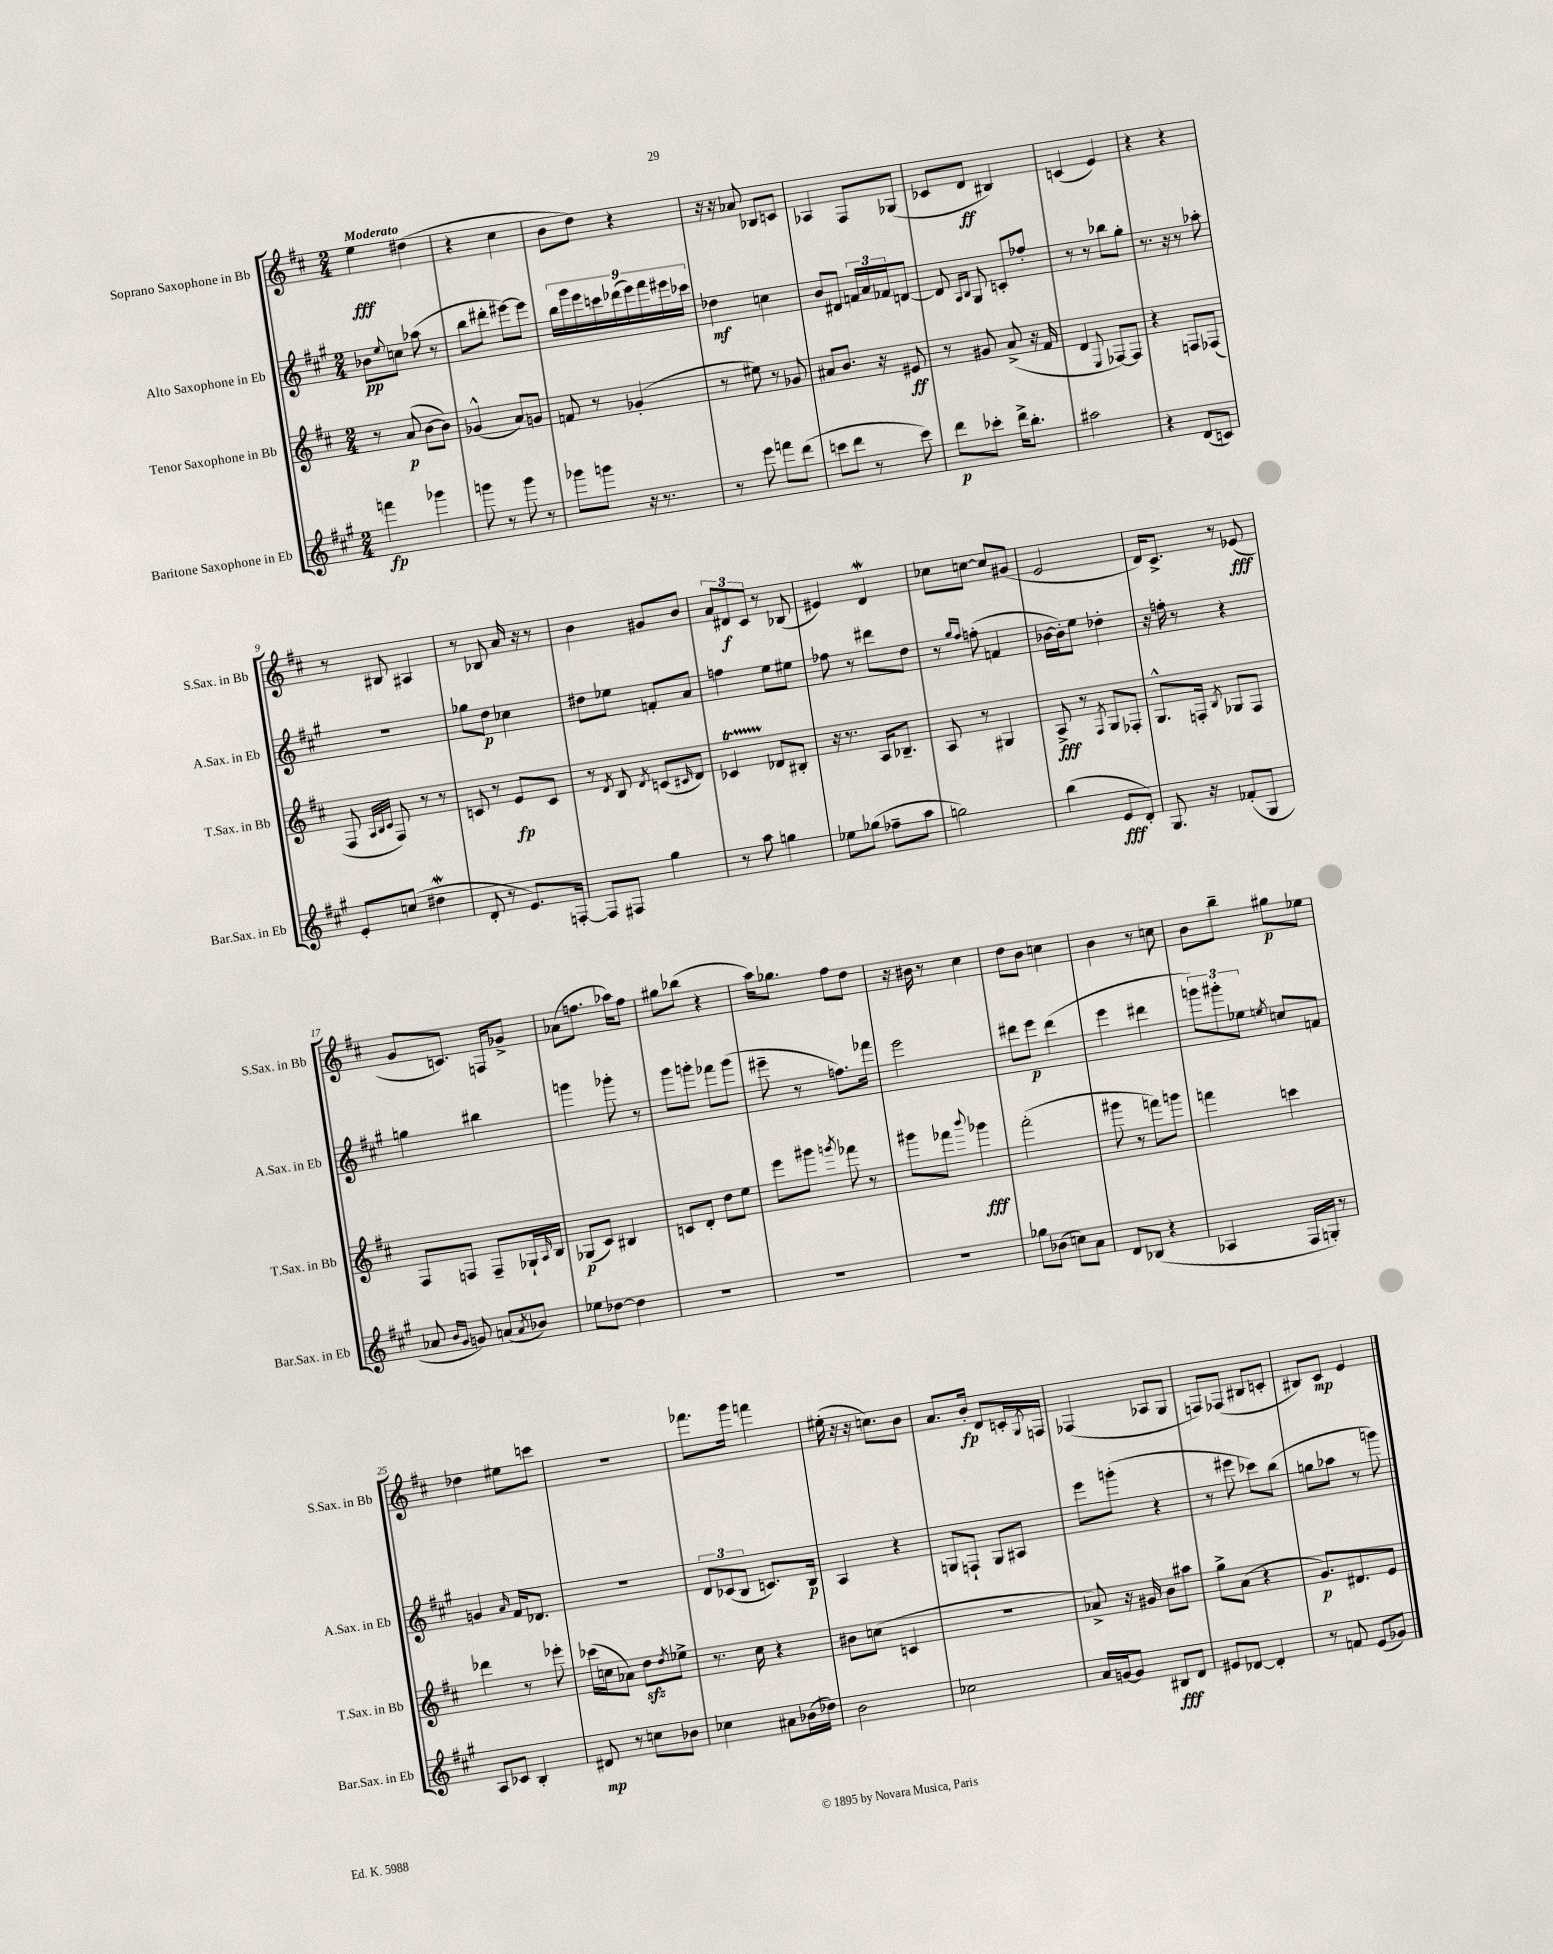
<<
\new StaffGroup <<
\new Staff = "s0" \with { instrumentName = "Soprano Saxophone in Bb" shortInstrumentName = "S.Sax. in Bb" } {
    \clef treble \key d \major \numericTimeSignature \time 2/4 \tempo "Moderato"
    e''4\fff dis''4( |
    r4 cis''4 |
    b'8 d''8) r4 |
    r16 r16 aes'8 bes8 c'8 |
    aes4 fis8 ges8( |
    ces'8 d'8\ff bis4) |
    c'4( e'4) |
    r4 r4 |
    r8 bis8 ais4 |
    r8 bes8 a'16 r16 r8 |
    b'4 gis'8 b'8 |
    \tuplet 3/2 { a'8 dis'8\f cis'8 } r8 bes8( |
    eis'4) d'4\mordent |
    ces''8 c''8~ c''8 gis'8( |
    e'2 |
    d'16) cis'8.-> r8 ees'8\fff( |
    g'8 c'8.) f16 ges'8-> |
    aes'8( f''8. aes''16) f''8 |
    gis''8 bes''8( r4 |
    a''16) ges''8. fis''8 d''8 |
    r16 bis'16 r8 cis''4 |
    d''8 b'8 c''4 |
    b'4 r8 c''8 |
    b'8 b''8-- gis''8\p ees''8 |
    des''4 eis''8 c'''8 |
    R2 |
    fes'''8. g'''16 f'''4 |
    eis''16-.( r16 r16 c''8.) b'8 |
    a'8. b'16-.\fp d'8 c'16-. \acciaccatura { g8 } f16 |
    fes4( aes8 g8 |
    f8) fes8( bis8 c'8-. |
    bis8) cis'8\mp e'4 \bar "|." |
}
\new Staff = "s1" \with { instrumentName = "Alto Saxophone in Eb" shortInstrumentName = "A.Sax. in Eb" } {
    \clef treble \key a \major \numericTimeSignature \time 2/4
    bes'8\pp \appoggiatura { e''8 } c''8 aes''8( r8 |
    b''8 dis'''8-. eis'''8~) eis'''8 |
    \tuplet 9/8 { b''16 gis'''16 e'''16 c'''16 des'''16( e'''16) fis'''16 eis'''16 ces'''16 } |
    des''4\mf c''4 |
    b'8 dis'8 \tuplet 3/2 { f'16 a'16 fes'16 } d'8~ |
    d'8 \grace { a16 b16 } gis8 c'8-. fes''8-. |
    r8 r8 bes''8 gis''8-. |
    r8. r16 r8 aes''8-. |
    R2 |
    ges''8 d''8\p ces''4 |
    dis''8 ees''8 f'8-. a'8 |
    f''4 e''8 eis''8 |
    fes''8 r8 dis'''8 d''8 |
    r8 \grace { gis''16 fis''16 } f''8-.( f'4 |
    bes'16~ bes'16-.) e''8 des''4-. |
    r16 f''16-. r8 r4 |
    g''4 bis''4 |
    g'''4 ges'''8-. r8 |
    gis'''8 g'''8-. fes'''8 g'''8( |
    eis'''8-- r8 f''8.) fes'''16 |
    e'''2 |
    dis'''8 e'''8\p dis'''4( |
    e'''4 dis'''4 |
    \tuplet 3/2 { g'''8) gis'''8-. ees''8 } \acciaccatura { e''8 } c''8 f'8 |
    g'4 \grace { a'16 } fis'16 des'8. |
    R2 |
    \tuplet 3/2 { d'8 ces'8( b8 } c'8.) b16\p |
    a4 r4 |
    g8 f8-! g8 ais8 |
    e'''8 g'''8-.( r4 |
    r8 eis'''8 ces'''8) b''8( |
    g''8 aes''8 r8 g'''8) \bar "|." |
}
\new Staff = "s2" \with { instrumentName = "Tenor Saxophone in Bb" shortInstrumentName = "T.Sax. in Bb" } {
    \clef treble \key d \major \numericTimeSignature \time 2/4
    r8 a'8\p( b'8~ b'8) |
    ges'4-^( a'8) g'8 |
    f'8 r8 ges'4-.( |
    r8 eis''8) r8 ges'8 |
    ais'8 b'8. r16 eis'8\ff |
    r8 gis'8 a'8->( r16 fis'16 |
    d'4 \appoggiatura { e8 } fes8~) fes8 |
    r4 f8 fes8( |
    fis8 \grace { a32 b32 cis'32 } fis8) r8 r8 |
    c'8 r8 e'8\fp c'8 |
    r8 \acciaccatura { d'8 } b8 \acciaccatura { d'8 } c'8( \grace { cis'16 } d'8) |
    ces'4\startTrillSpan des'8\stopTrillSpan bis8-. |
    r16 r8. a16 bes8.-- |
    a8 r8 gis4 |
    a8->\fff r8 \acciaccatura { fis8 } g8 fes8-. |
    g8.-^ f16-. \acciaccatura { b8 } ges8 f8 |
    fis8 f8 f8-- ges16-! \grace { a16 } b16 |
    ges8\p( cis'8) bis4 |
    c'8 d'8-. d''8 e''8 |
    e'''8 gis'''8 \acciaccatura { g'''8 } fes'''8 r8 |
    gis'''8 fes'''8 \appoggiatura { b'''8 } ges'''4\fff |
    fis'''2-.( |
    gis'''8 r8 f'''8) g'''8 |
    f'''4 c'''4 |
    des'''4 r8 ees'''8-. |
    ces'''16( c''16 aes'8) d''8\sfz \acciaccatura { d''8 } ees''8-> |
    r8. cis''16 r4 |
    bis'8 c''8( c'4 |
    r2 |
    aes'8->) r16 gis'16 b'8 ais''8 |
    g''8-> a'8( r4 |
    g'8.\p) dis'8. e'8 \bar "|." |
}
\new Staff = "s3" \with { instrumentName = "Baritone Saxophone in Eb" shortInstrumentName = "Bar.Sax. in Eb" } {
    \clef treble \key a \major \numericTimeSignature \time 2/4
    f'''4\fp ges'''4 |
    g'''8 r8 g'''8 r8 |
    ges'''8 g'''8 r16 r8. |
    r8 e'''8 f'''8 d'''8( |
    c'''8 d'''8 r8 c'''8) |
    d'''8\p ces'''8-. d'''16-> b''8.-. |
    ais''2 |
    r4 d'8( c'8) |
    e'8-. c''8( dis''4\mordent |
    d'8-. r8 e'8.) f16~-. |
    f8 fis8 gis''4 |
    r8 a''8 g''4 |
    ees''8 ges''8( fes''8-- a''8 |
    g''2) |
    b''4( e'8\fff d'8-.) |
    gis8. r16 fes'8-.( gis8 |
    aes'8 \grace { b'16 gis'16 } g'8) a'8( \acciaccatura { a'8 } bes'8) |
    ees''8 des''8~ des''4 |
    R2 |
    R2 |
    R2 |
    ges''8 bes'8( c''8) a'8 |
    d'8 bes8( r4 |
    aes4 fis16 g16-.) r8 |
    a8 ces'8 b4-. |
    dis'8\mp r8 c''8 bes'8 |
    ces''4 ais'8 bes'16( des''16) |
    b'2 |
    ces''2 |
    a'16 g'16~ g'8 bis8\fff d'8 |
    eis'8 des'8~ des'4-. |
    r8 f'8 e'8( ges'8) \bar "|." |
}
>>
>>
